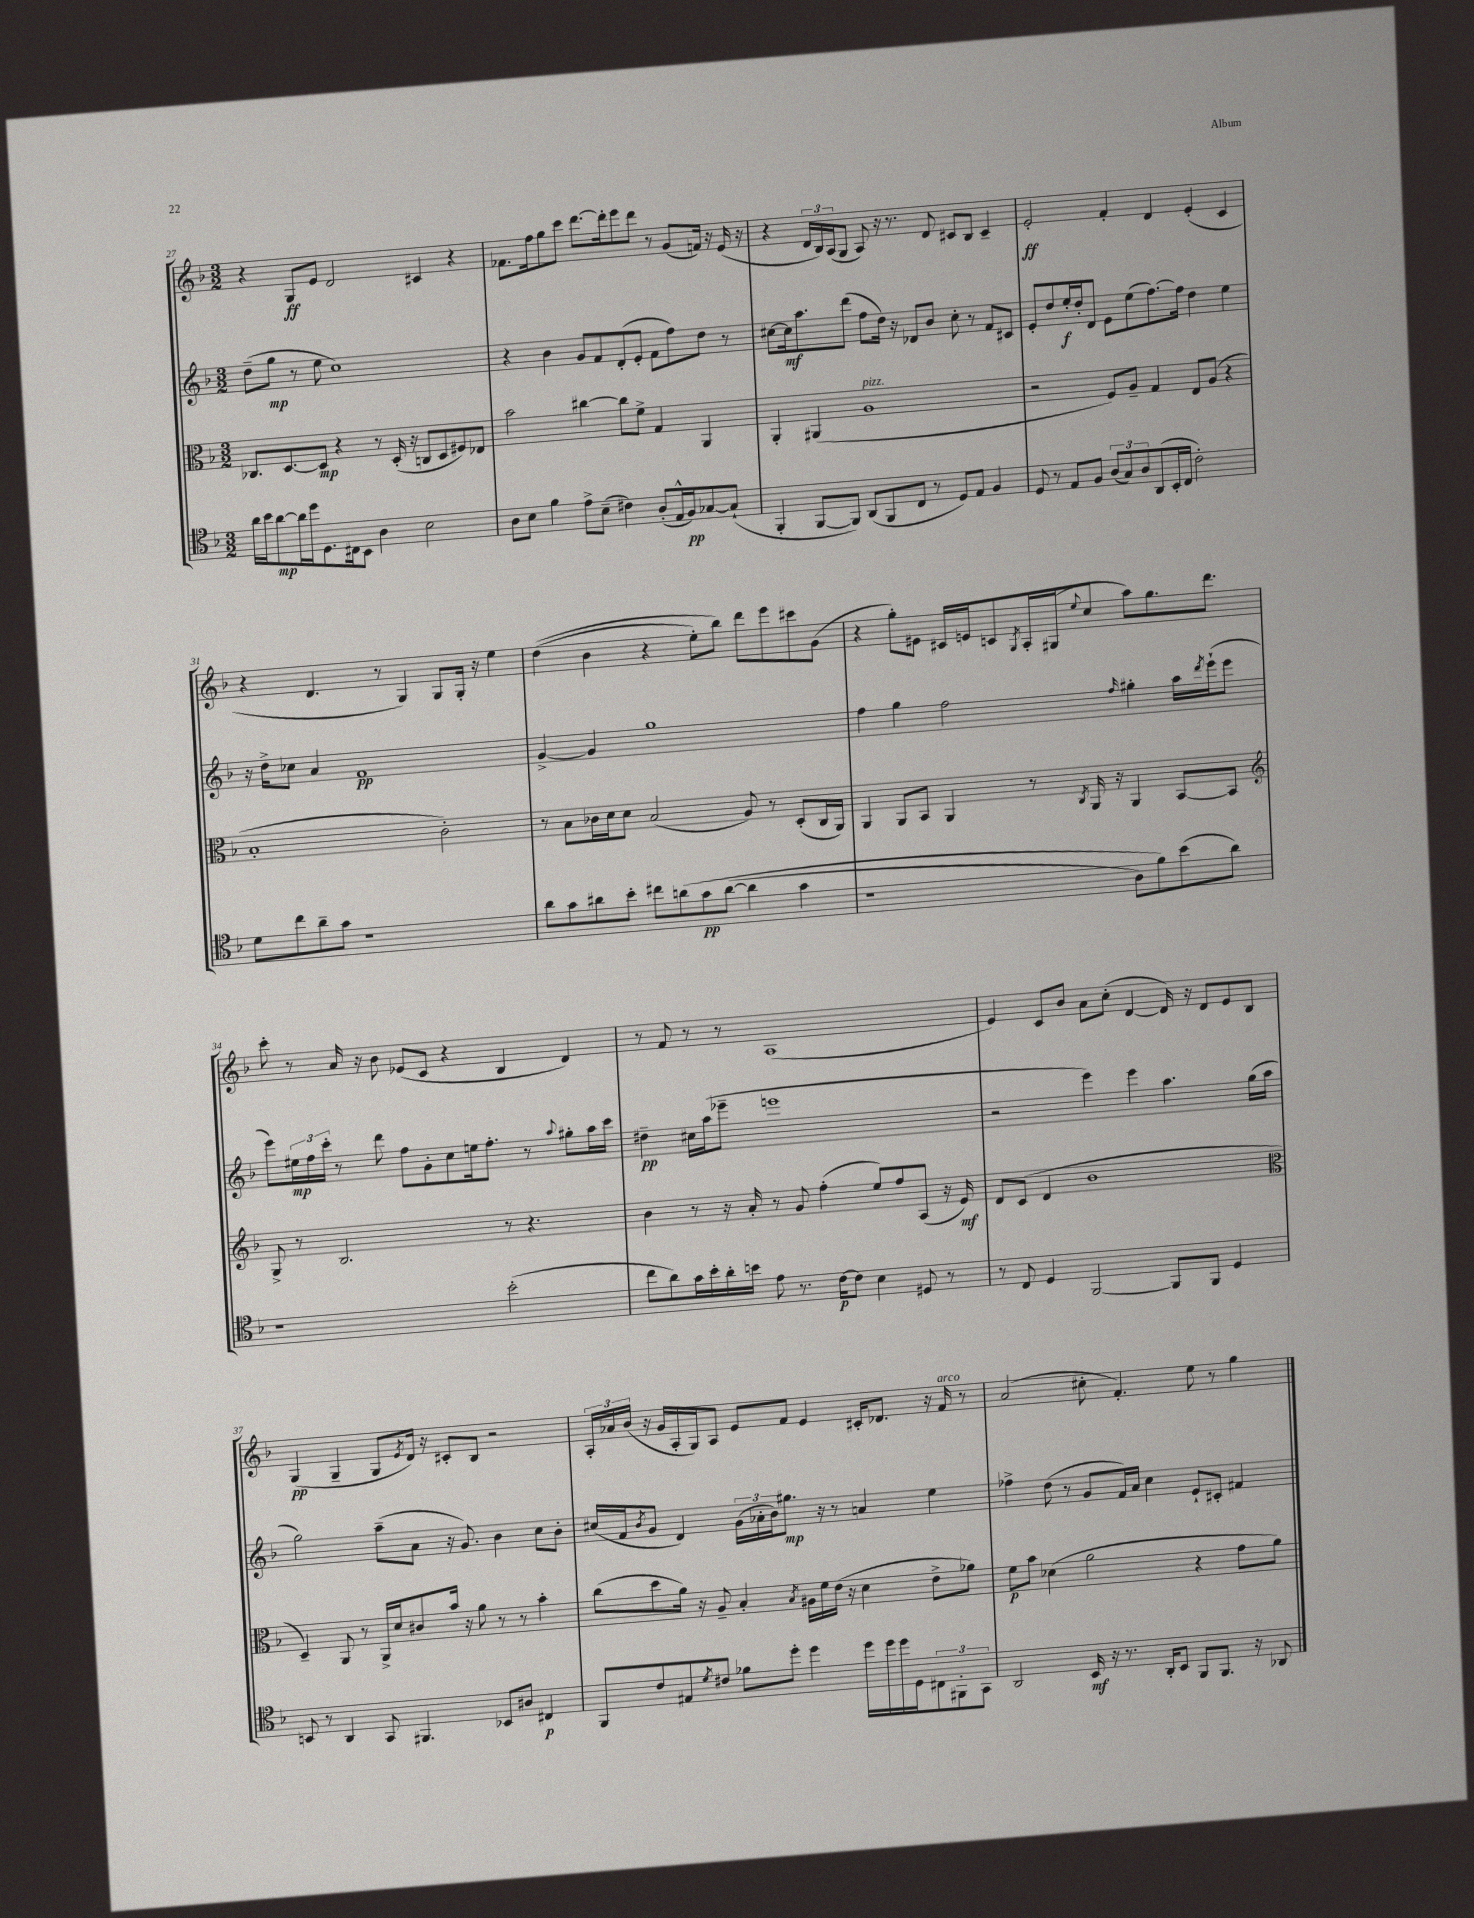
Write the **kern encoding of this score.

**kern	**kern	**kern	**kern
*staff4	*staff3	*staff2	*staff1
*clefC4	*clefC3	*clefG2	*clefG2
*k[b-]	*k[b-]	*k[b-]	*k[b-]
*M3/2	*M3/2	*M3/2	*M3/2
16a\LL	8.C-/L	(8dd~\L	4r
16b-\J	.	.	.
[8a\	.	8gg\J	.
.	[8.D/	.	.
16a\]L	.	8r	8G/L
16dd\J	.	.	.
8.D\	8D/]J	8ee\	8e/J
.	4r	1cc)	2d/
16C#\k	.	.	.
8BB-\J	.	.	.
4A\	8r	.	.
.	(16D'/	.	.
.	16r	.	.
2B-\	8C/L	.	4c#/
.	8D/	.	.
.	8F#/)	.	4r
.	8E-/J	.	.
=	=	=	=
8A\L	2b-\	4r	8.f-\L
8B-\J	.	.	.
.	.	.	16ff\k
4f\	.	4b-\	8gg\
.	.	.	8ccc\J
8e^\L	[4cc#\	8g/L	[8.ddd\L
(8B-~\J	.	8f/	.
.	.	.	16ddd'\]k
4c#\)	8cc#\]L	(8d'/	8eee\
.	8f^\J	8e'/J	8ddd\J
(8A'/L	4G/	8f\L	8r
16E^^/L	.	8ff\)	(8g/L
16F/J)	.	.	.
[8G-/	4AA/	8dd\J	16f/Jk)
.	.	.	16r
(8G-`/]J	.	8r	(16e/
.	.	.	16r
=	=	=	=
4FF'/	4AA'/	[8cc#\L	4r
.	.	16cc#\]k	.
.	.	8.aa\	.
[8FF/L	(4AA#/	.	24d/LL
.	.	.	24B-/)
.	.	.	(24A/J
8FF/]J)	.	(8ddd\J	8G/J
(8AA/L	1A	8ff\L	8A/)
8FF/	.	16dd\Jk)	16r
.	.	16r	8.r
8C/J	.	8d-/L	.
8r	.	8b-/J	8d/
8D/L)	.	8cc#'\	8c#/L
8E/J	.	8r	8B-/J
4F/	.	8f/L	4c#~/
.	.	8c#/J	.
=	=	=	=
8D/	2r	8e'/L	2e'/
8r	.	8dd/	.
8E/L	.	16ee'/L	.
.	.	16dd'/J	.
8F/J	.	8d/J	.
(12A/L	8F/L)	8e\L	4f'/
12G/)	.	.	.
.	8A~/J	(8ee\	.
12A/	.	.	.
(8AA/	4G/	[8.ff\)	4d/
16BB-'/L	.	.	.
16C/JJ	.	16ff\]Jk	.
2c'\)	8E/L	4dd\	(4e'/
.	(8A/J	.	.
.	4r	4ee\	4c/
=	=	=	=
8d\L	1B-'	16r	4r
.	.	16dd^\LK	.
8cc\	.	8cc-\J	.
8a~\	.	4a/	4.d/
8g\J	.	.	.
1r	.	1f	.
.	.	.	8r
.	.	.	4G/)
.	2c'\)	.	8G/L
.	.	.	16G'/Jk
.	.	.	16r
.	.	.	4ee\
=	=	=	=
8a\L	8r	[4g^/	&((4dd\
8g\	8B-\L	.	.
8a#\	16c-\L	4g/]	4b-\
.	16d\J	.	.
8b-'\J	8d\J	.	.
8cc#\L	(2B-/	1gg	4r
&(8a\	.	.	.
8g\	.	.	8ee'\L)
([8a\J	.	.	8bb-\J&)
4a\]	8A/)	.	8ddd\L
.	8r	.	8eee\
4g\	(8D'/L	.	8ccc#\
.	16C/L	.	(8g\J
.	16AA/JJ)	.	.
=	=	=	=
1r	4AA/	4ff\	4r
.	8AA/L	4gg\	8gg'\L)
.	8BB-/J	.	8e#\J
.	4AA/	2ff\	16c#/LL
.	.	.	16e/J
.	.	.	8c/
.	.	.	8qG/
.	8r	.	16A'/L
.	.	.	(16G#/J
.	8qC/	.	8qqee/
.	16AA/	.	8cc/J
.	16r	.	.
.	.	16qqff/	.
8A\L)	4AA/	4gg#'\	8aa\L)
8f\&)	.	.	8.gg\
(8b-\	[8BB-/L	16aa\LL	.
.	.	8qddd/	.
.	.	(16eee`\J	8.ddd\J
8a\J)	8BB-/]J	8eee\J	.
=	=	=	=
*	*clefG2	*	*
1r	8G^/	8eee\L)	8ccc'\
.	8r	24ee#\L	8r
.	.	24ff\	.
.	.	24ccc'\JJ	.
.	2.B-/	8r	16a/
.	.	.	16r
.	.	8ddd\	8b-\
.	.	8ff\L	(8e-/L
.	.	8g'\	8c/J
.	.	8cc\	4r
.	.	16ee\k	.
.	.	8.ff'\J	.
(2b-'\	8r	.	4B-/
.	4.r	8r	.
.	.	8qqaa/	.
.	.	8gg#'\L	4d/)
.	.	16aa\L	.
.	.	16ccc\JJ	.
=	=	=	=
8cc\L	4b-\	4dd#~\	8r
8a\)	.	.	8f/
16g\L	8r	16cc#\LL	8r
16b-'\	.	(16aa\J	.
16a'\	16r	8eee-~\J	8r
16b\JJ	16a'/	.	.
8e\	8r	1eee	(1A
8.r	8g/	.	.
.	(4ff'\	.	.
[16c\LK	.	.	.
8c\]J	.	.	.
4B-\	8ee/L)	.	.
.	8ff/	.	.
8D#/	(8A/J	.	.
8r	16r	.	.
.	16e/)	.	.
=	=	=	=
8r	8d/L	2r	4e/)
8C/	(8c/J	.	.
4D/	4d/	.	8c/L
.	.	.	8b-/J
[2FF/	1b-	4eee\)	8a\L
.	.	.	(8cc'\J
.	.	4eee\	[4d/
8FF/]L	.	4.aa\	16d/])
.	.	.	16r
8FF/J	.	.	8d/L
4D/	.	.	8e/
.	.	(16gg\LL	8B-/J
.	.	16aa\JJ	.
=	=	=	=
*	*clefC3	*	*
8BB/	4D~/)	2gg\)	(4G/
8r	.	.	.
4AA/	8AA/	.	4G~/
.	8r	.	.
8GG/	16AA^/LL	(8aa~\L	8G/L
.	16d/J	.	.
.	.	.	8qe/
4.FF#/	8c#/	8a\J	16d/Jk)
.	.	.	16r
.	16b-/Jk	16r	8c#'/L
.	16r	8.g/)	.
.	8a\	.	8B-/J
8BB-/L	8r	4b-\	2r
8A#/J	8r	.	.
4C#/	4b-'\	8cc\L	.
.	.	8b-'\J	.
=	=	=	=
8FF/L	(8cc\L	(16cc#/LL	24A'/LL
.	.	.	24a-/
.	.	16f/J	.
.	.	.	(24b-/JJ
.	.	8qb-/	.
8c/	8dd\	8g/J	16r
.	.	.	16g/LL
8E#/	16a\Jk)	4d/)	16A'/
.	16r	.	16G/J)
8qd/	.	.	.
8c#/J	8A~/	.	8A/J
8f-\L	4B-'/	(24g\LL	8e/L
.	.	24a-'\	.
.	.	24b-\J)	.
8dd'\J	.	8.gg#\J	8f/J
.	8qB-/	.	.
4dd\	16A#\LL	.	4e/
.	16f\	16r	.
.	(16e\JJ	8r	.
.	16r	.	.
16dd\LL	4d\	4a/	16c#'/LK
16dd\	.	.	8.d-/J
16dd\	.	.	.
16D\J	.	.	.
12C#\	8e^\L	4ee\	16r
.	.	.	16f/
12FF#'\	.	.	.
.	8a-\J)	.	8r
12GG\J	.	.	.
=	=	=	=
2AA/	8f\L	4ff-^\	(2a/
.	8b-\J	.	.
.	(4d-\	(8dd\	.
.	.	8r	.
16BB-/	2a\	8g/L	8cc#'\
16r	.	.	.
8.r	.	16f/L)	4.f'/)
.	.	16a/JJ	.
.	.	4cc\	.
16AA'/LK	.	.	.
8BB-/J	.	.	.
8FF/L	4r	8e`/L	8ee\
8.FF/J	.	8c#'/J	8r
.	8g\L	4f#/	4gg\
16r	.	.	.
8AA-/	8a\J)	.	.
==	==	==	==
*-	*-	*-	*-
